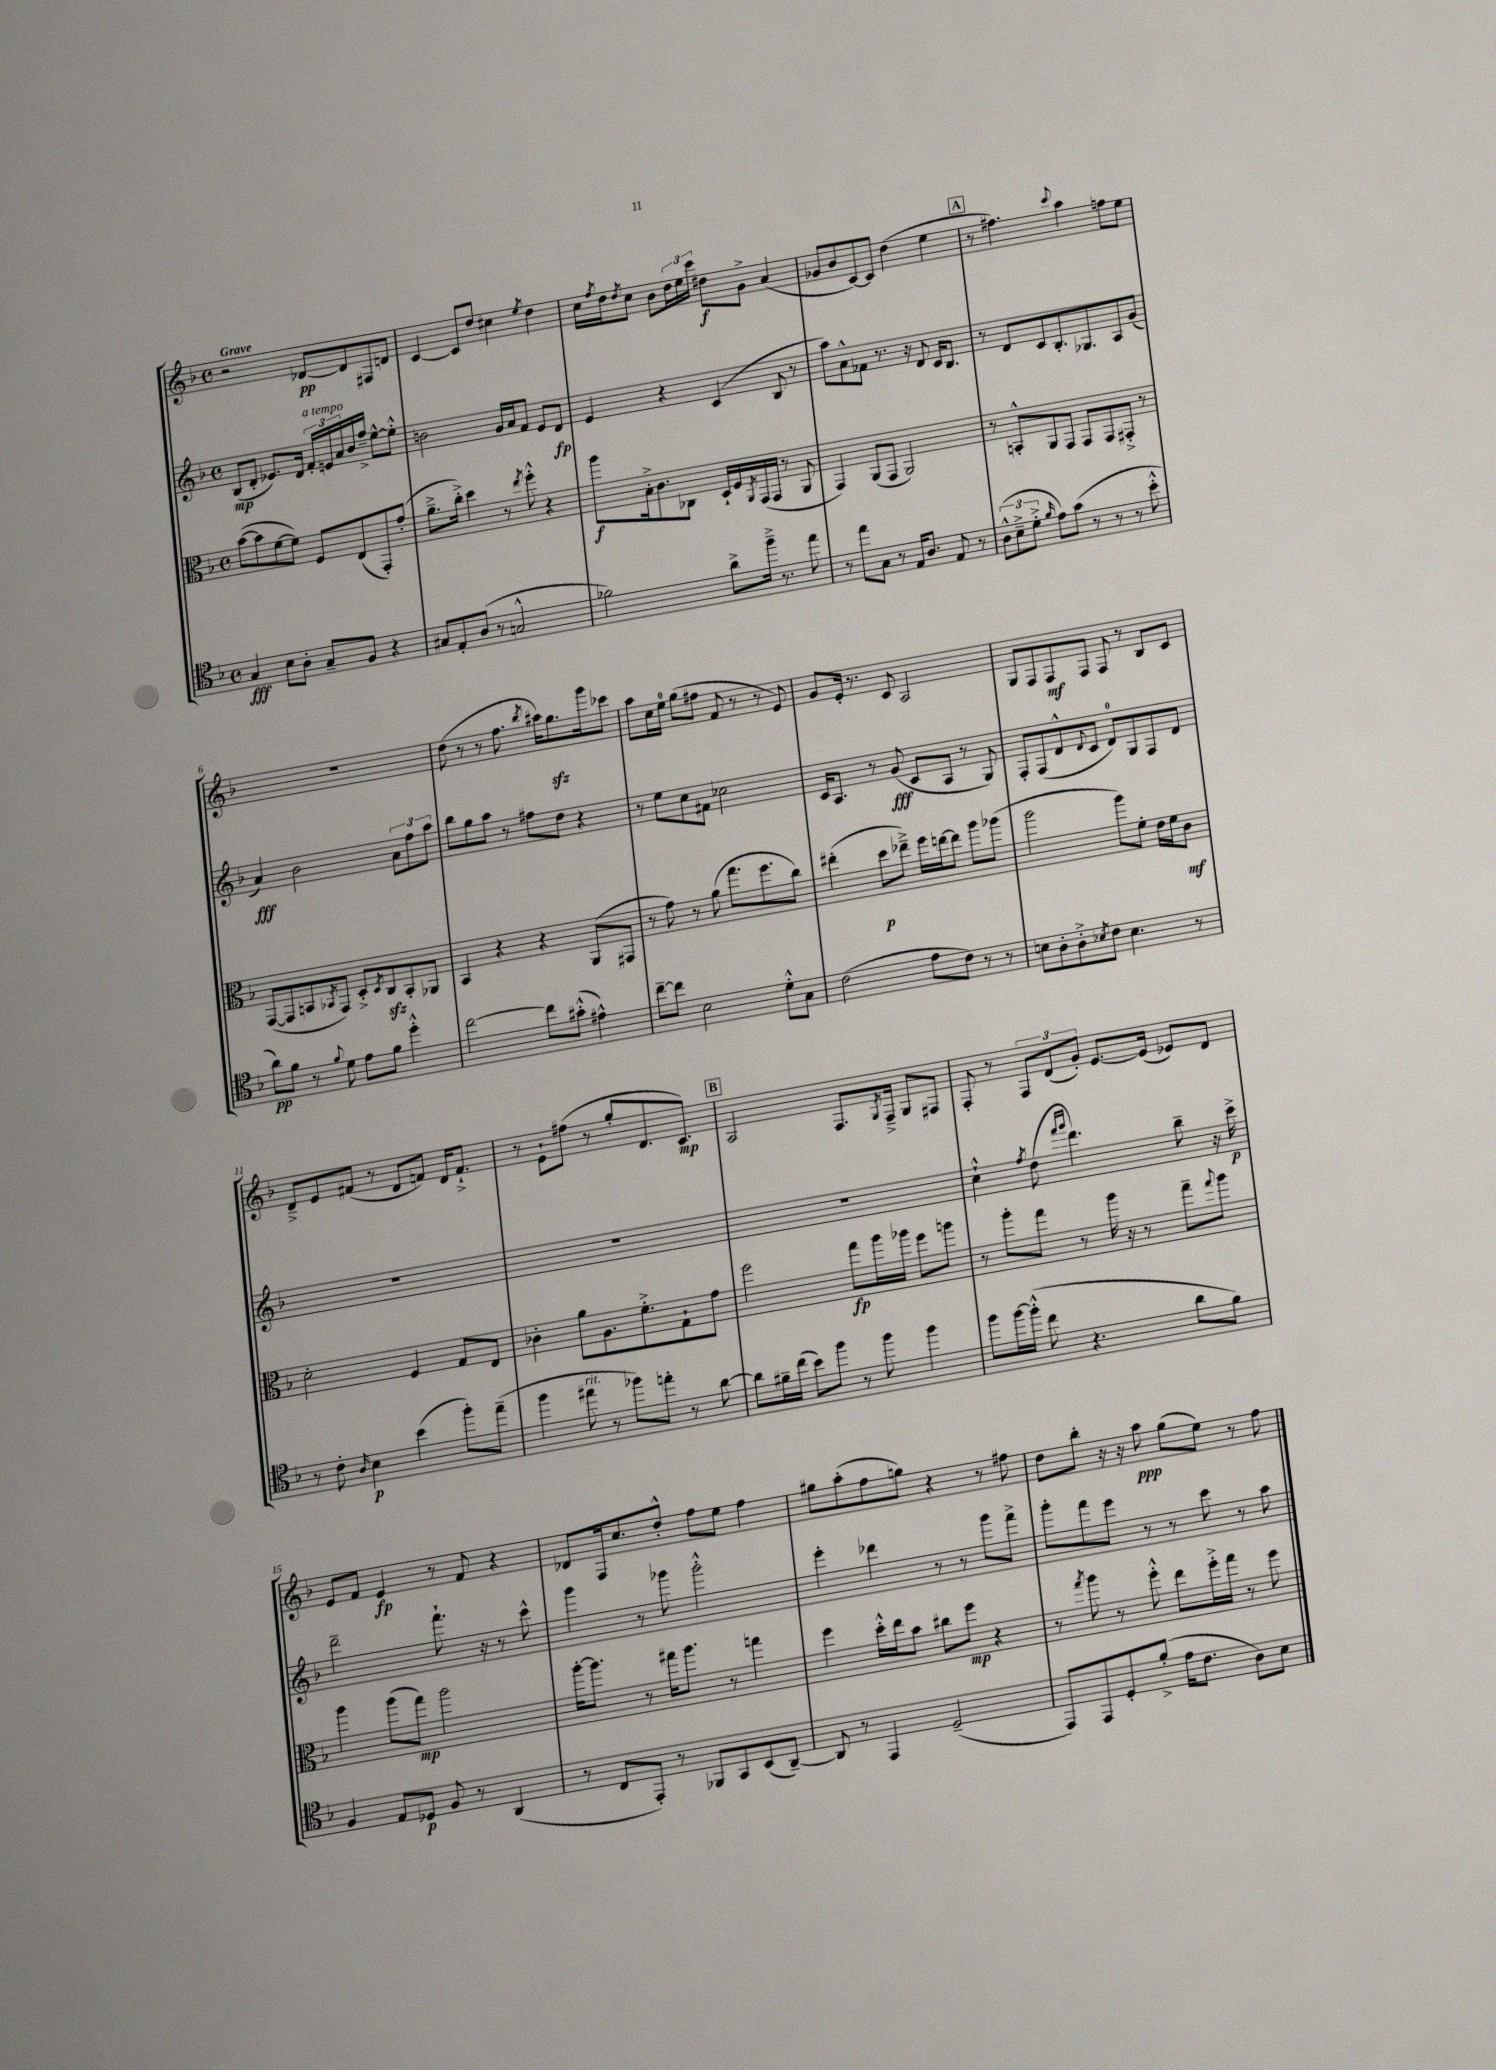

**kern	**kern	**kern	**kern
*staff4	*staff3	*staff2	*staff1
*clefC4	*clefC3	*clefG2	*clefG2
*k[b-]	*k[b-]	*k[b-]	*k[b-]
*M4/4	*M4/4	*M4/4	*M4/4
*met(c)	*met(c)	*met(c)	*met(c)
4G	([8b-	(8B-	2r
.	8b-]	8d'	.
8B-	[8f	8.e-)	.
8A'	8f])	.	.
.	.	16d	.
8G~	8F	24f'	[8d-
.	.	24e	.
.	.	24a	.
8F	(8E	16b-	8d-]
.	.	16ff~^	.
4r	8GG')	[8ee^^	8F#
.	(8g'	8ee'^^]	8d
=	=	=	=
8G#	8.a~^	2b	[4c
8E'	.	.	.
.	16cc'^)	.	.
(8A	4dd	.	8c]
8r	.	.	8dd
2G^^	8r	16g	4cc#
.	.	16a	.
.	8qee	.	.
.	8ff'^^	8f	.
.	.	.	8qee
.	4r	8e	4dd
.	.	8d	.
=	=	=	=
2f-)	8aa	4e	16cc
.	.	.	8qff
.	.	.	16dd
.	.	.	8qdd
.	16B-'^	.	8cc
.	8.c	.	.
.	.	4r	8b-
.	8C-	.	24dd
.	.	.	24ee
.	.	.	24ccc
8a^	16D`	(4c	8dd#
.	16F	.	.
.	8qAA	.	.
16ff~^	(16GG	.	8g^
8.r	16GG	.	.
.	8r	8B-	(4a
8ee	8AA	8r	.
=	=	=	=
8r	4GG)	8aa)	8g-
8ee	.	8a^^	8b-
8G	(8AA	8f-	[8c)
8r	8GG	8.r	8c]
16E	2AA)	.	(4dd
8.A	.	16r	.
.	.	8d	.
8E	.	16c	4ee
.	.	8.B-	.
8r	.	.	.
=	=	=	=
(12A^^	8r	8r	8r
12B-~^	.	.	.
.	8BB'^^	8d	4.ff#)
12d'^	.	.	.
16qqf	.	.	.
8e)	8AA	8c	.
(8g	8GG	8.B-'	.
.	.	.	8qqccc
8r	8GG	.	4aa
.	.	8.G-	.
8r	8GG	.	.
8r	8GG#'^	8A	8ff
8b-'^^	8r	(8g	8ee
=	=	=	=
8a)	([8GG	4a)	1r
8f	8GG]	.	.
8r	8BB	2b-	.
8qqf	8qBB-	.	.
8d	8GG)	.	.
8e	8D'^	.	.
.	8qD	.	.
8f	8C	.	.
4dd'^^	8BB-'	12a	.
.	.	12ff	.
.	8AA-	.	.
.	.	12aa	.
=	=	=	=
[2cc	4BB-	8bb-	(8dd
.	.	8gg	8r
.	4r	8aa	8r
.	.	8r	8.ff
8cc]	4r	8ff#	.
.	.	.	8qbb-
.	.	.	16aa#)
(8g#'^^	.	8dd	8.gg
4e#^^)	(8AA	4r	.
.	.	.	16ggg
.	8GG#	.	8ccc-
=	=	=	=
[8cc~	8r	8r	8aa
8cc]	8g)	8ee	16cc
.	.	.	16ee
2B-	8r	8cc	(8gg
.	(8a	8f#	8ff#
.	8.gg	2cc-	8f
.	.	.	8r
.	8.ff	.	.
8d'^^	.	.	8r
8G	8cc)	.	8e)
=	=	=	=
(2c	(4ee#'	16c	8g
.	.	8.A	.
.	.	.	16e'
.	.	.	8.r
.	8dd	8r	.
.	8ee-~^)	(8g	8c
8e	16ff	8c	2A
.	[16ee	.	.
8c)	8ee]	8A	.
8r	8aa	8r	.
8r	(8aa-	8G)	.
=	=	=	=
8B	2aa	8F'	8G
8A'	.	(8F	8F
8A'^	.	8d^^	8F
8qB-	.	8qqd	.
8c	.	8c	8F
4.B-	8aa)	8d)	8F
.	8f'	8G	8r
.	16e	8F	8B-
.	16f	.	.
8r	8c	8d	8c
=	=	=	=
8r	2d'	1r	8d~^
8c'	.	.	8e
16qqA	.	.	.
4B-	.	.	(8f#
.	.	.	8r
(4b-	4F	.	8d
.	.	.	8f)
8ff')	8G	.	16d
.	.	.	8.f`^
(8ee~	8E	.	.
=	=	=	=
4ff	4c-'	1r	8r
.	.	.	8e`
8ee#	8a	.	(8ff#
8r	8.A	.	8r
8ff-)	.	.	8gg'
.	8.f'^	.	.
8ee'	.	.	8.d
8r	8G`	.	.
.	.	.	8.c)
[8a	8g	.	.
=	=	=	=
8a]	2ff	1r	2A
16f#~	.	.	.
(16cc	.	.	.
8b-)	.	.	.
8ff	.	.	.
8r	8gg	.	8.F
8ff	16aa	.	.
.	.	.	8qG
.	16aa-	.	16F~^
4ff	8ff	.	8G
.	8aa	.	8F#
=	=	=	=
8ff	8r	4cc`^^	8F'
[16ff	8aa'	.	8r
(16ff'^^]	.	.	.
.	.	8qff	.
8cc	8gg	(8dd	12F
.	.	.	(12d
.	.	16qqfff	.
.	.	16qqggg	.
4.r	8r	4.ddd)	.
.	.	.	12g')
.	16aa	.	[8.e
.	16r	.	.
.	8r	.	.
.	.	.	(16e]
8a	8gg~	8bb-~	8e-)
.	8qqgg	.	.
8f)	8aa	16r	8d
.	.	16ccc^	.
=	=	=	=
4F	4aa	2ddd~	8e
.	.	.	8f
8E	(8aa	.	4e
8D-	8gg)	.	.
8F	2aa	8.fff`	8r
8r	.	.	8f
.	.	16r	.
(4AA	.	8r	4r
.	.	8ccc^^	.
=	=	=	=
8r	[16aa'	4ggg	8d-
.	8.aa]	.	.
8C	.	.	16F
.	.	.	8.cc
8EE')	8r	8r	.
8r	16gg#	8ggg-	8dd'^^
.	8.aa	.	.
8FF-	.	2ggg-'^^	8ff
8GG	8r	.	8ee
(8BB-	4gg	.	4ff
[8AA~)	.	.	.
=	=	=	=
8AA]	4ff	4eee'	8gg#
8r	.	.	(8aa'
4EE	16dd'^^	4ddd-	8ff
.	16ee	.	.
.	8b-	.	8gg)
(2D~	8cc#	8r	4r
.	8ff	8r	.
.	4r	8ggg	8r
.	.	8fff^	8ff#
=	=	=	=
8EE)	8r	8ggg'	8dd
.	8qgg	.	.
8EE	8aa	8fff	8bb-'
8D'	8r	8eee	16r
.	.	.	16r
(8f'^	8ff'^^	8r	8aa
16e	8ee	8r	(8gg
8.c	.	.	.
.	16ff'^	8ccc	8ee)
.	16gg	.	.
8A)	8r	8r	8r
8B-	8ff	8aa	8ff
==	==	==	==
*-	*-	*-	*-
